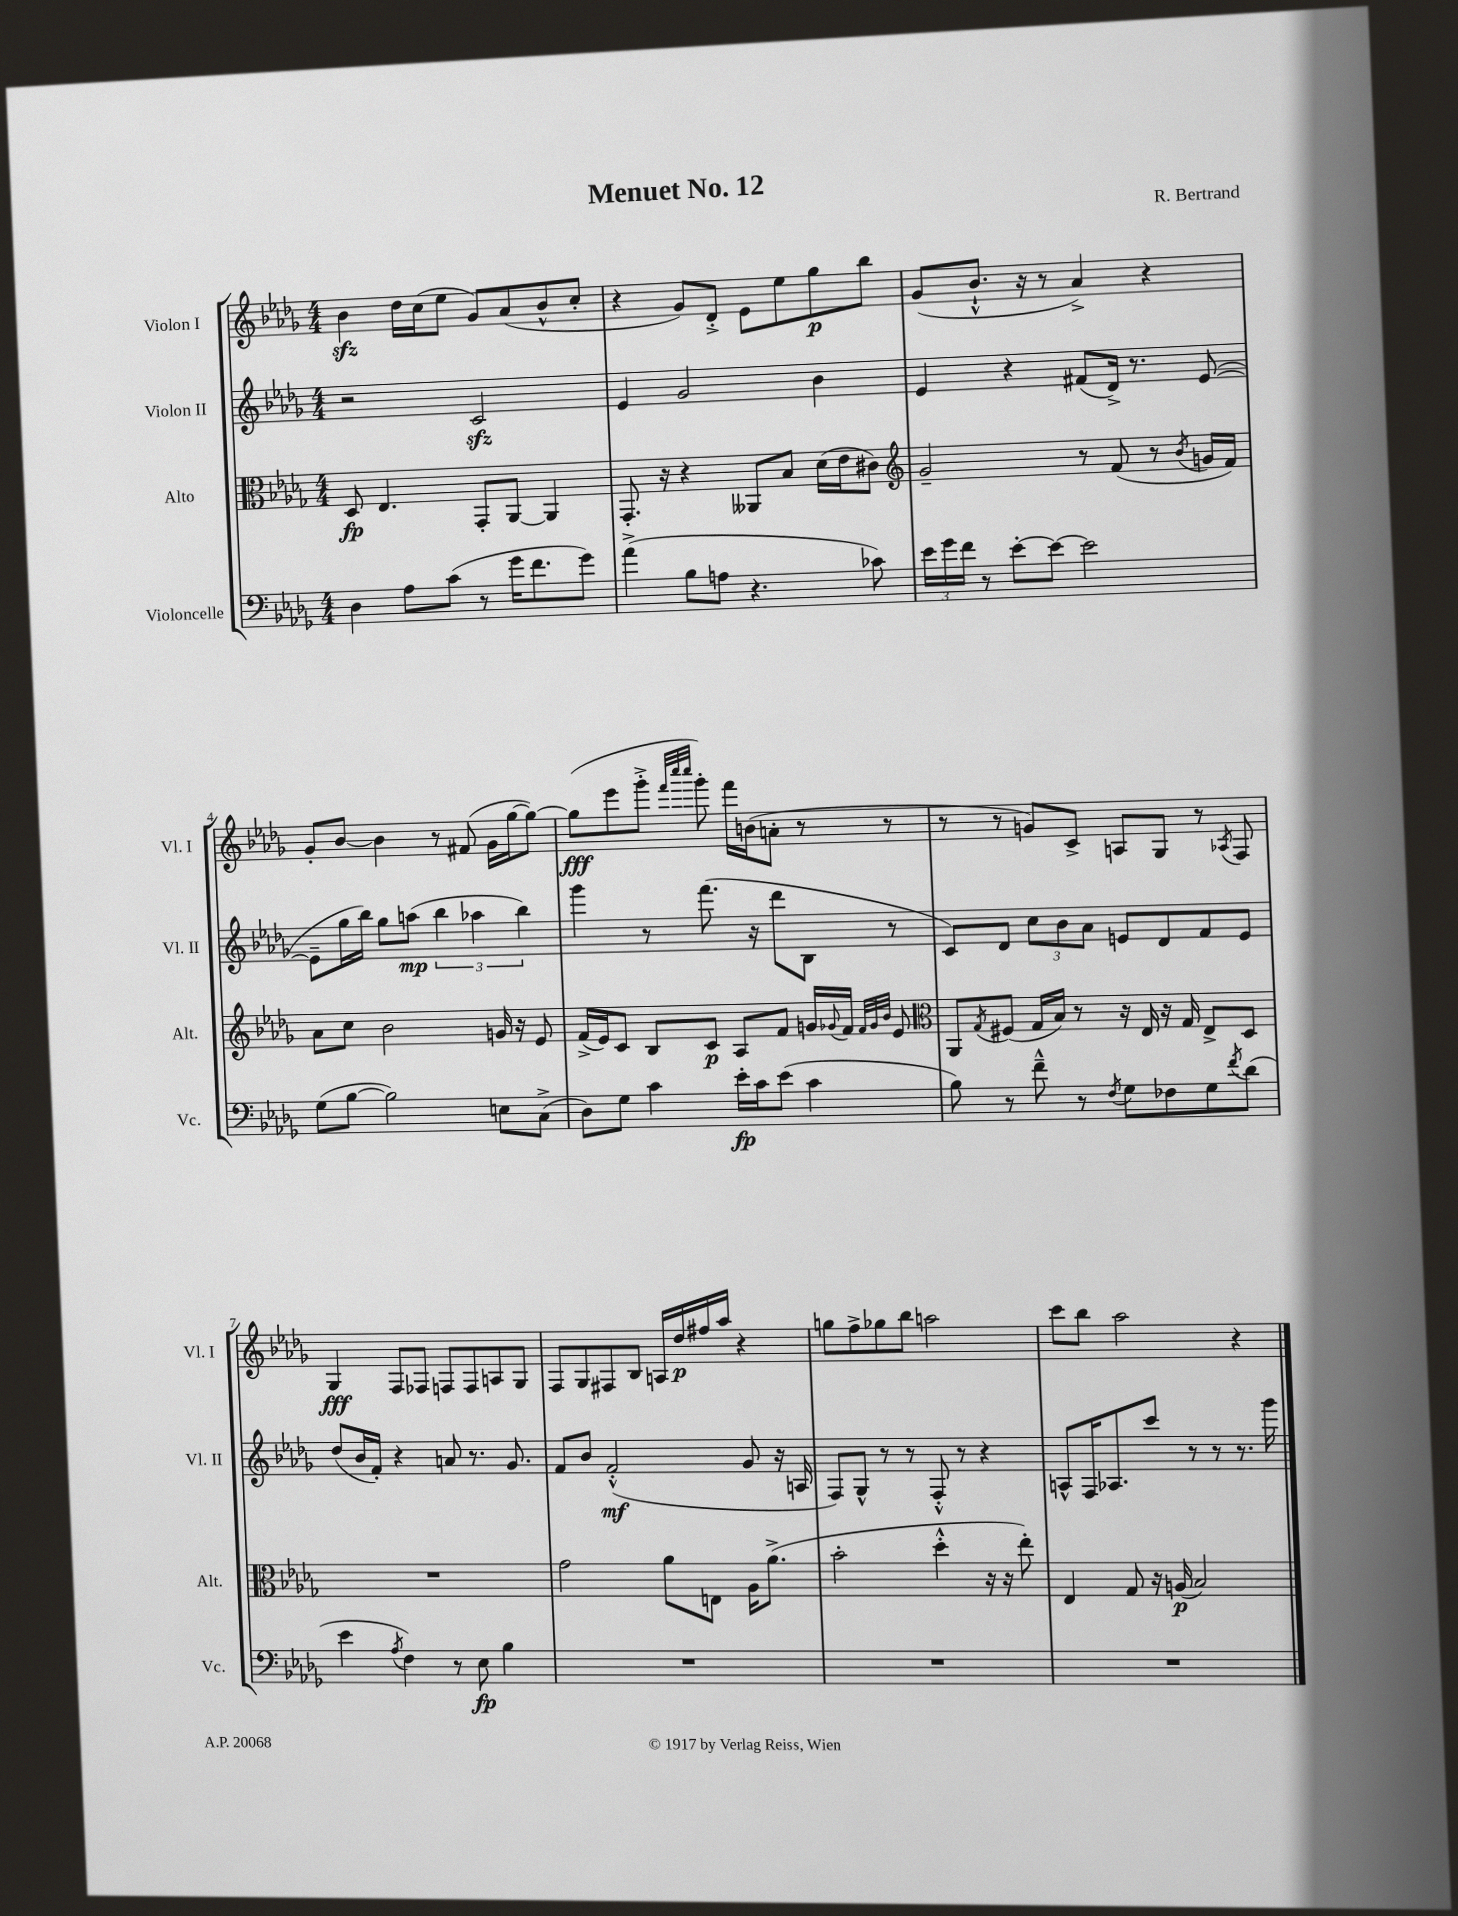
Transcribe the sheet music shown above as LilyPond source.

\header { title = "Menuet No. 12" composer = "R. Bertrand" }
<<
\new StaffGroup <<
\new Staff = "s0" \with { instrumentName = "Violon I" shortInstrumentName = "Vl. I" } {
    \clef treble \key des \major \numericTimeSignature \time 4/4
    bes'4\sfz des''16 c''16( ees''8 ges'8) aes'8( bes'8-^ c''8-. |
    r4 ges'8) des'8-.-> ees'8 ees''8 ges''8\p bes''8 |
    ges'8( bes'8.-!-^ r16 r8 aes'4->) r4 |
    ges'8-. bes'8~ bes'4 r8 fis'8( ges'16 ges''16~ ges''8~) |
    ges''8\fff( ees'''8 ges'''8-.-> \grace { f'''32 c''''32 c''''32 } ges'''8-.) f'''16 b'16( a'8-. r8 r8 |
    r8 r8 g'8) c'8-> a8 ges8 r8 \acciaccatura { aes8 } f8 |
    ges4\fff f8 fes8 f8 f8 a8 ges8 |
    f8 ges8 fis8 bes8 a16 des''16\p fis''16 aes''16 r4 |
    g''8 f''8-> ges''8 bes''8 a''2 |
    c'''8 bes''8 aes''2 r4 \bar "|." |
}
\new Staff = "s1" \with { instrumentName = "Violon II" shortInstrumentName = "Vl. II" } {
    \clef treble \key des \major \numericTimeSignature \time 4/4
    r2 c'2\sfz |
    ees'4 ges'2 bes'4 |
    ees'4 r4 fis'8( des'16->) r8. ees'8~( |
    ees'8-- ges''16 bes''16) ges''8 a''8\mp( \tuplet 3/2 { bes''4 aes''4 bes''4) } |
    ges'''4 r8 f'''8.( r16 des'''8 bes8 r8 |
    c'8) des'8 \tuplet 3/2 { c''8 bes'8 aes'8 } e'8 des'8 f'8 e'8 |
    des''8( bes'16 f'16-.) r4 a'8 r8. ges'8. |
    f'8 bes'8 f'2-.-^\mf( ges'8 r16 a16 |
    f8) ges8-^ r8 r8 f8-.-^ r8 r4 |
    a8-^ f16 aes8. c'''8 r8 r8 r8. ges'''16 \bar "|." |
}
\new Staff = "s2" \with { instrumentName = "Alto" shortInstrumentName = "Alt." } {
    \clef alto \key des \major \numericTimeSignature \time 4/4
    des8\fp ees4. ges,8-. aes,8~ aes,4 |
    ges,8.-. r16 r4 aeses,8 bes8 des'16( ees'16 cis'8) |
    \clef treble ges'2-- r8 f'8( r8 \acciaccatura { bes'8 } g'16 f'16) |
    aes'8 c''8 bes'2 g'16 r16 ees'8 |
    f'16->( ees'16) c'8 bes8 c'8\p aes8 f'8 g'16 \appoggiatura { ges'8 } f'16 \grace { f'32 ges'32 bes'32 } ees'8 |
    \clef alto aes,8 \acciaccatura { ges8 } fis8( ges16 bes16) r8 r16 ees16 r16 ges16 ees8-> des8 |
    R1 |
    ges'2 aes'8 e8 aes16 aes'8.->( |
    bes'2-. des''4-.-^ r16 r16 ees''8-.) |
    ees4 ges8 r16 a16\p( bes2) \bar "|." |
}
\new Staff = "s3" \with { instrumentName = "Violoncelle" shortInstrumentName = "Vc." } {
    \clef bass \key des \major \numericTimeSignature \time 4/4
    des4 aes8 c'8( r8 ges'16 f'8. ges'8) |
    aes'4->( bes8 a8 r4. ces'8) |
    \tuplet 3/2 { ees'16 ges'16 f'16 } r8 ees'8~-. ees'8~ ees'2 |
    ges8( bes8~ bes2) e8 c8->( |
    des8) ges8 c'4 ees'16-.\fp c'16 ees'8( c'4 |
    bes8) r8 f'8---^ r8 \acciaccatura { f8 } ges8 fes8 ges8 \acciaccatura { f'8 } des'8( |
    ees'4 \acciaccatura { aes8 } f4) r8 ees8\fp bes4 |
    R1 |
    R1 |
    R1 \bar "|." |
}
>>
>>
